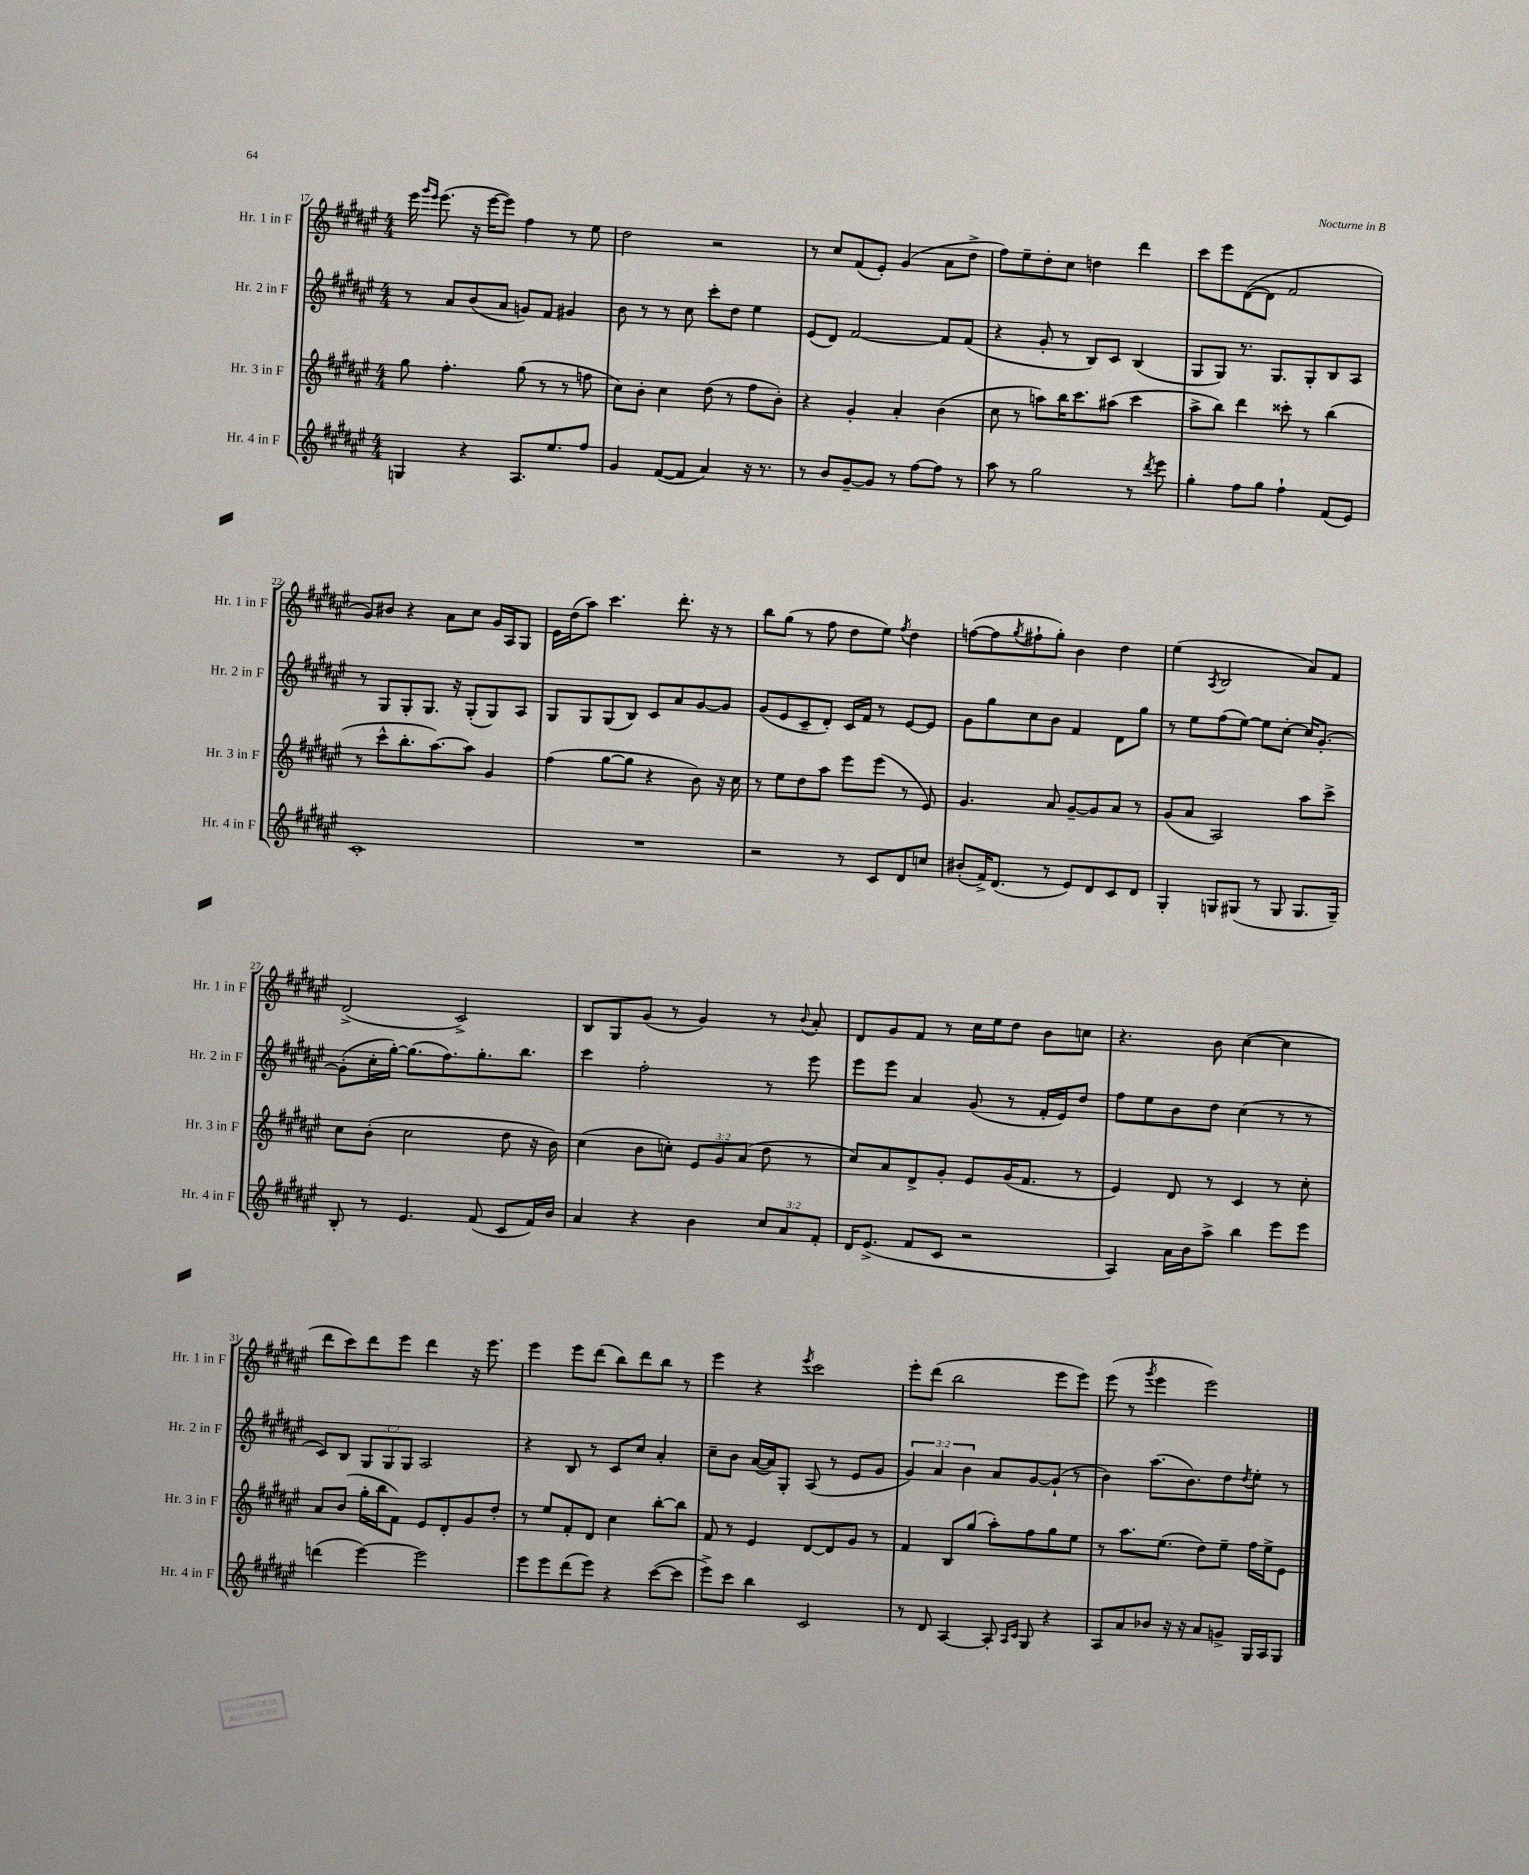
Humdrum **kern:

**kern	**kern	**kern	**kern
*staff4	*staff3	*staff2	*staff1
*clefG2	*clefG2	*clefG2	*clefG2
*k[f#c#g#d#a#e#]	*k[f#c#g#d#a#e#]	*k[f#c#g#d#a#e#]	*k[f#c#g#d#a#e#]
*M4/4	*M4/4	*M4/4	*M4/4
4G/	8gg#\	8r	16eee#\
.	.	.	16qqggg#/LL
.	.	.	16qqeee#/JJ
.	.	.	(8.eee#\
.	4.ff#'\	8a#/L	.
4r	.	(8b/	16r
.	.	.	[16eee#\LK
.	.	8a#/J	8eee#\]J)
8.A#/L	(8gg#\	8g/L)	4ff#\
.	8r	8f#/J	.
8.ee#/	.	.	.
.	8r	4g#/	8r
8ff#/J	8ff\	.	8ee#\
=	=	=	=
4g#/	8cc#\L)	8b\	2dd#\
.	8b'\J	8r	.
([8f#/L	4cc#\	8r	.
8f#/]J	.	8cc#\	.
4a#/)	(8dd#\	8ccc#'\L	2r
.	8r	8dd#\J	.
16r	8ff#\L	4ee#\	.
8.r	.	.	.
.	8b'\J)	.	.
=	=	=	=
8r	4r	(8e#/L	8r
8b/L	.	8d#/J)	8cc#/L
[8g#~/	4g#'/	[2f#/	(8f#/
8g#/]J	.	.	8e#'/J)
8r	4a#'/	.	(4g#/
[8ff#\L	.	.	.
8ff#\]J	(4b\	8f#/]L	8a#\L
8r	.	(8f#/J	8dd#^\J
=	=	=	=
8aa#\	8cc#\	4r	8ff#\L)
8r	8r	.	8ee#~\
2gg#\	8aa\L)	8g#'/	8dd#'\
.	16bb\K	8r	8cc#\J
.	8.ccc#\	.	.
.	.	8B/L)	4dd\
.	(8aa#\J	8c#/J	.
8r	4ccc#\	(4B/	4ddd#\
8qddd#/	.	.	.
8eee#\	.	.	.
=	=	=	=
4gg#'\	8aa#^\L	8G#/L	8ccc#\L
.	8bb\J)	8G#/J)	8eee#\
8ff#\L	4ddd#\	8.r	([8d#\
8gg#\J	.	.	8d#\]J
.	.	8.G#/L	.
4ff#`\	8ccc##'\	.	2f#/
.	8r	8G#'/	.
(8f#/L	(4bb\	8B/	.
8e#/J)	.	8A#/J	.
=	=	=	=
1c#'	8r	8r	8g#/L)
.	8ccc#^^\L	8G#/L	8b#/J
.	8.bb'\	8G#'/	4r
.	.	8.G#/J	.
.	[8.aa#\)	.	.
.	.	.	8a#\L
.	.	16r	.
.	8aa#\]J	(8G#'/L	8cc#\J
.	4g#/	8G#/)	16g#/LL
.	.	.	16A#/J
.	.	8A#/J	8G#/J
=	=	=	=
1r	(4ff#\	8G#/L	16e#\LL
.	.	.	(16dd#\J
.	.	8G#/	8aa#\J)
.	[8gg#\L	(8G#/	4.ccc#\
.	8gg#\]J	8B/J)	.
.	4r	8c#/L	.
.	.	8a#/	8.ddd#'\
.	8b\)	[8g#/	.
.	.	.	16r
.	16r	8g#/]J	8r
.	16cc#\	.	.
=	=	=	=
2r	8r	(8g#/L	8bb\L
.	8ee#\L	8e#/	(8gg#\J
.	8dd#\	8c#~/	8r
.	8aa#\J	8d#'/J)	8ff#\
8r	8eee#\L	16c#/LL	8dd#\L
.	.	16f#/JJ	.
8c#/L	(8eee#\J	8r	8ee#\J)
.	.	.	8qff#/
8d#/	8r	[8e#/L	4dd#\
8cc/J	8e#/)	8e#/]J	.
=	=	=	=
(8b#'/L	4.g#/	8g#\L	([8ff\L
16f#^/K)	.	8gg#\	8ff\]
(8.d#/J	.	.	.
.	.	.	8qgg#/
.	.	8cc#\	8ff#`\
8r	8a#/	8b\J	8gg#'\J)
8e#/L)	[8g#~/L	4f#/	4b\
8d#/	8g#/]	.	.
8c#/	8a#/J	8d#\L	4dd#\
8d#/J	8r	8gg#\J	.
=	=	=	=
4G#'/	(8g#/L	8r	(4ee#\
.	8a#/J	8ee#\L	.
.	.	.	8qA#/
8G/L	2A#/)	(8ff#\	2B/
(8G#/J	.	[8ee#\J)	.
8r	.	8ee#\]L	.
8G#/	.	[8cc#'\J	.
8.G#/L	8aa#\L	16cc#/]LK	8a#/L)
.	.	[8.g#'/J	.
.	8ccc#^\J	.	8f#/J
16G#~/Jk)	.	.	.
=	=	=	=
8B'/	8cc#\L	(8g#'\]L	(2d#^/
8r	(8b'\J	16cc#'\L	.
.	.	[16gg#'\JJ)	.
4.e#/	2cc#\	(8.gg#\]L	.
.	.	8.ff#\)	.
.	.	.	2c#^/)
(8f#/	.	8.gg#'\	.
8c#/L	8dd#\	.	.
.	.	8.bb\J	.
16f#/L)	16r	.	.
16b/JJ	16b\)	.	.
=	=	=	=
4a#/	(4cc#\	4ccc#\	8B/L
.	.	.	8G#/
4r	8b\L	2ff#'\	(8g#/J
.	8cc'\J)	.	8r
4b\	12e#/L	.	4g#/)
.	12g#/	.	.
.	(12a#/J	.	.
12cc#/L	8dd#\	8r	8r
12a#/	.	.	.
.	.	.	8qqb/
.	8r	8eee#\	8a#'/
12f#'/J	.	.	.
=	=	=	=
16d#/LK	8cc#/L)	8eee#\L	8d#/L
(8.e#^/J	.	.	.
.	8a#/	8eee#\J	8g#/
8f#/L	8d#^/	4a#/	8f#/J
8c#/J	8g#'/J	.	8r
2r	8e#/L	(8g#/	16cc#\LL
.	.	.	16ee#\J
.	(16g#/K	8r	8dd#\J
.	8.f#/J	.	.
.	.	16f#'/LL	8b\L
.	.	16e#/J)	.
.	8r	8dd#/J	8cc\J
=	=	=	=
4A#/)	4e#/)	8ff#\L	4.r
.	.	8ee#\	.
16a#\LL	8d#/	8b\	.
16b\J	.	.	.
8aa#^\J	8r	8dd#\J	8b\
4bb\	4c#/	(4cc#\	([4cc#\
8eee#\L	8r	8r	4cc#\]
8eee#\J	8cc#'\	8r	.
=	=	=	=
(4ddd\	8a#/L	8c#/L)	8ddd#\L
.	(8b/J	8B/J	8ccc#\)
[4eee#\)	16gg#'\LL	12G#/L	8ddd#\
.	16bb\J	.	.
.	.	12G#/	.
.	8f#\J)	.	8eee#\J
.	.	12G#/J	.
2eee#\]	8e#/L	2A#/	4ddd#\
.	8d#'/	.	.
.	8g#/	.	16r
.	.	.	8.eee#\
.	8dd#'/J	.	.
=	=	=	=
8eee#\L	8r	4r	4eee#\
8eee#\	8ee#/L	.	.
(8ddd#\	8f#'/	8B/	8eee#\L
8eee#\J)	8d#/J	8r	(8ddd#\J
4r	4cc#\	8c#/L	8bb\L)
.	.	8cc#/J	8ddd#\
([8ccc#\L	[8bb'\L	4a#'/	8bb\J
8ccc#\]J	8bb\]J	.	8r
=	=	=	=
8eee#^\L)	8f#/	8cc#~\L	4eee#\
8ccc#\J	8r	8b\J	.
4bb\	4e#/	([16a#/LL	4r
.	.	16a#/]J)	.
.	.	8G#'/J	.
.	.	.	8qeee#/
2c#/	[8d#/L	(8A#/	2ccc#\
.	8d#/]	8r	.
.	8g#/J	8e#/L	.
.	8r	8g#/J	.
=	=	=	=
8r	4f#/	6g#/)	8eee#'\L
8d#/	.	.	(8ddd#\J
.	.	6a#/	.
[4A#/	8B/L	.	2bb\
.	.	6b\	.
.	(8gg#/J	.	.
8A#'/]	8aa#'\L)	8a#/L	.
16qqA#/LL	.	.	.
16qqc#/JJ	.	.	.
8G#/	8ff#\	[8g#/	.
4r	8gg#\	(8g#`/]J	8eee#\L
.	8ee#\J	8r	8eee#\J)
=	=	=	=
8A#/L	8r	4b\)	(8eee#\
8a#/	8.aa#\L	.	8r
.	.	.	8qggg#/
8b-/J	.	(8.aa#\L	4eee#\
.	(8.ee#\J	.	.
16r	.	.	.
16r	.	8.b\)	.
8a#/L	8dd#\L)	.	2eee#\)
8g^/J	8ee#~\J	8dd#\	.
.	.	8qdd#/	.
16G#/LL	16ff#\LL	8ee#'\J	.
16A#/J	16ee#^\J	.	.
8G#/J	8e#\J	8r	.
==	==	==	==
*-	*-	*-	*-
